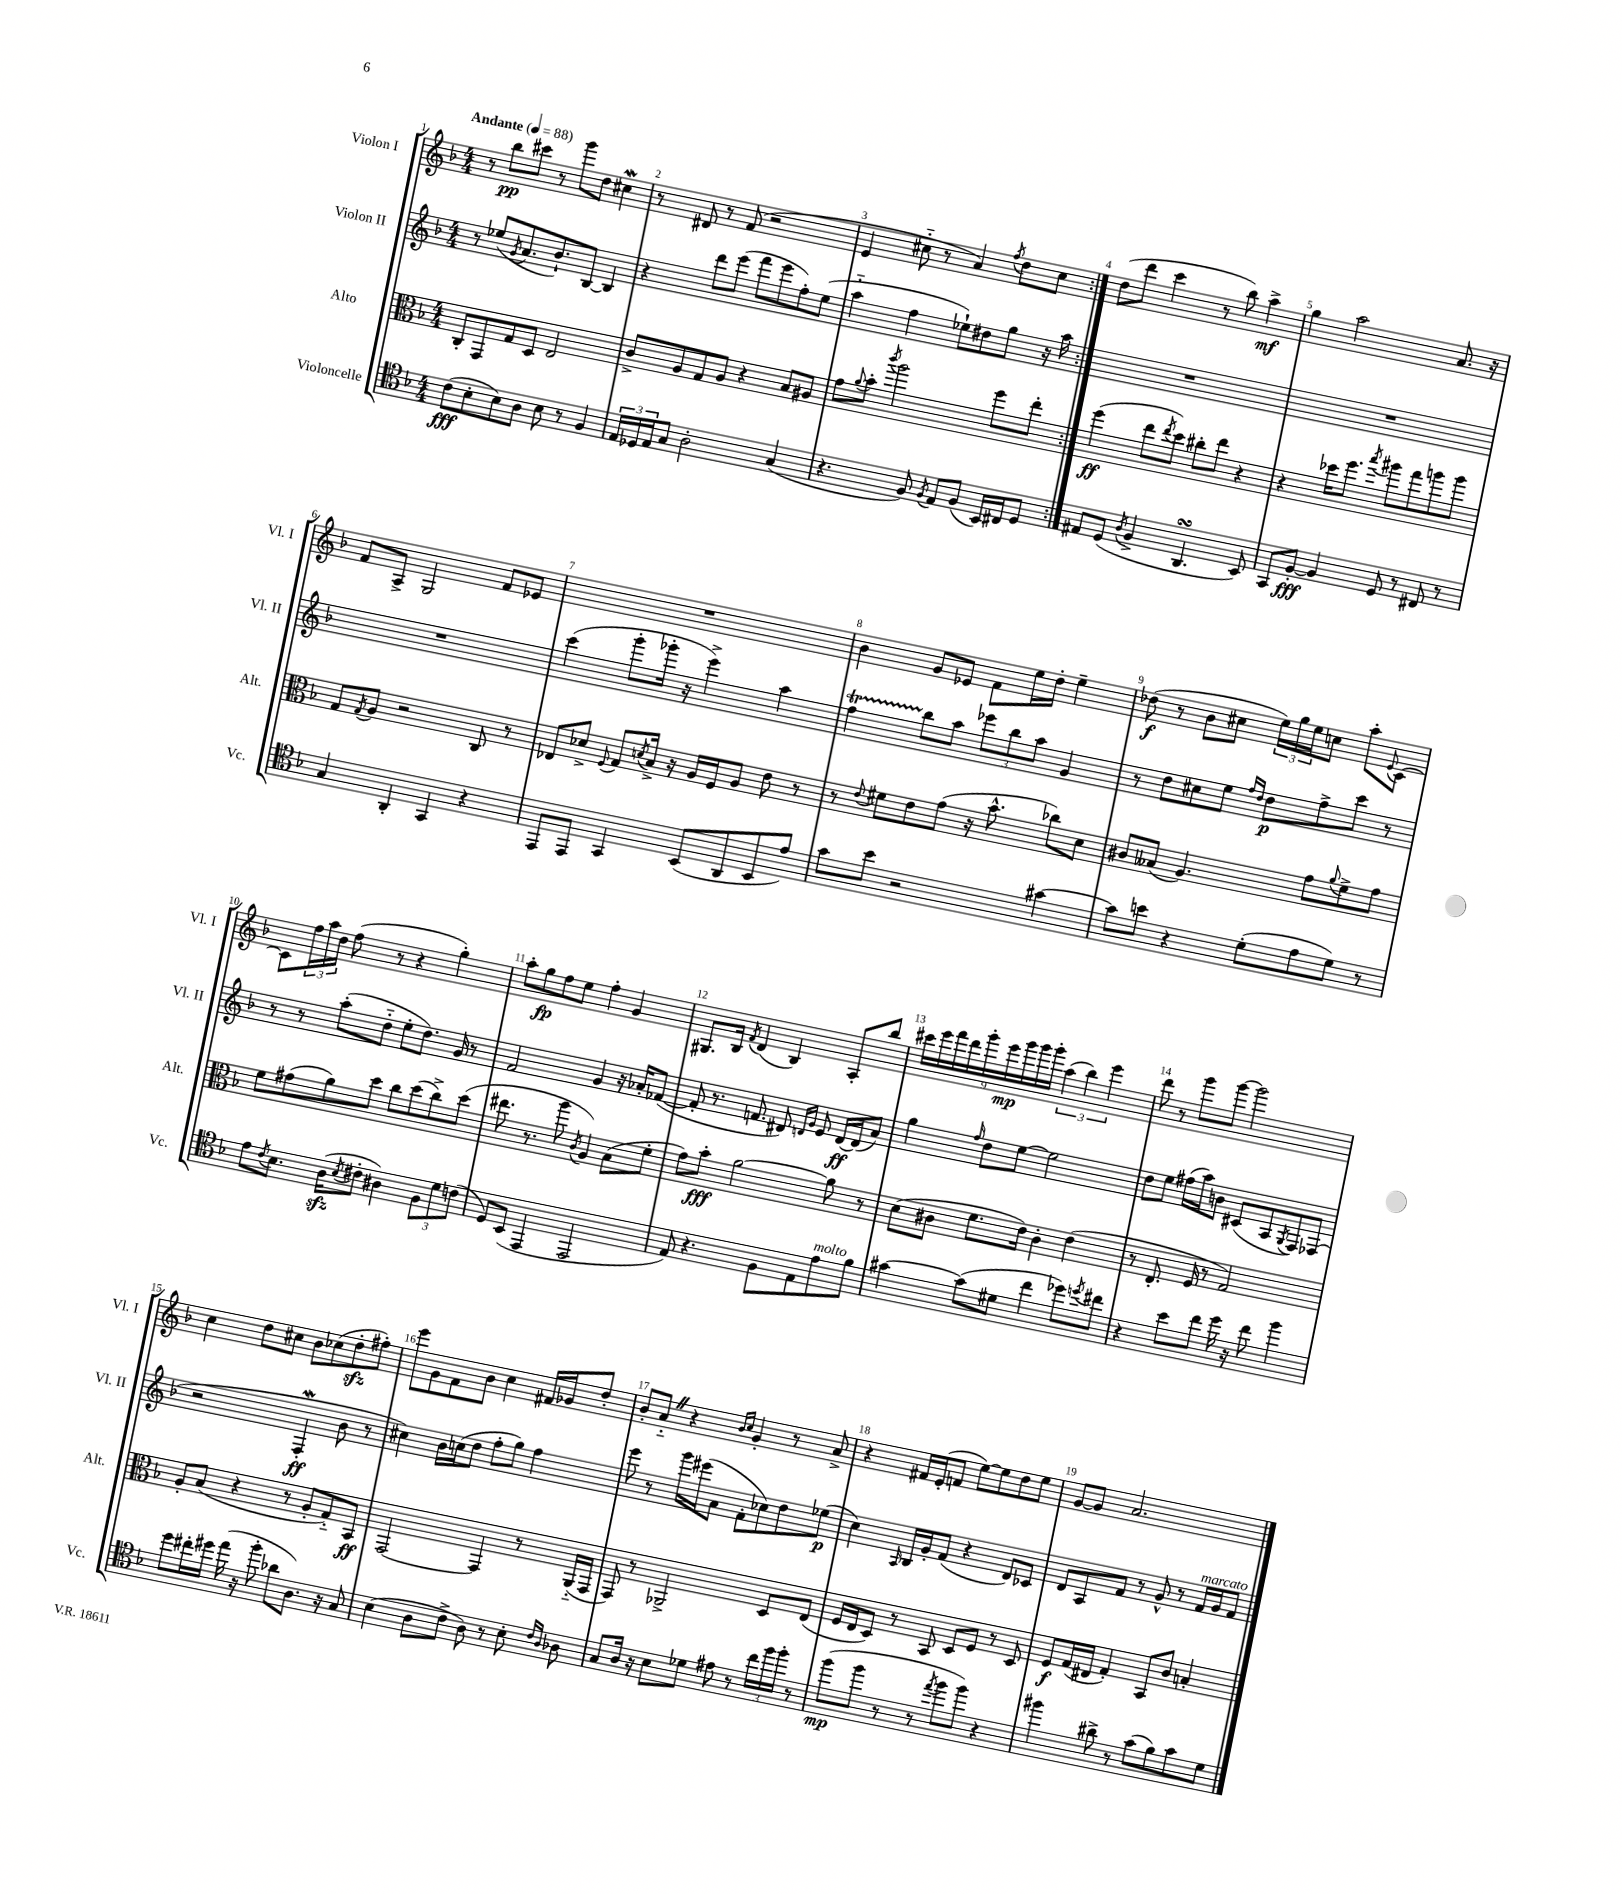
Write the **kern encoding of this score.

**kern	**dynam	**kern	**dynam	**kern	**dynam	**kern	**dynam
*part4	*part4	*part3	*part3	*part2	*part2	*part1	*part1
*staff4	*staff4	*staff3	*staff3	*staff2	*staff2	*staff1	*staff1
*I"Violoncelle	*	*I"Alto	*	*I"Violon II	*	*I"Violon I	*
*I'Vc.	*	*I'Alt.	*	*I'Vl. II	*	*I'Vl. I	*
*clefC4	*	*clefC3	*	*clefG2	*	*clefG2	*
*k[b-]	*	*k[b-]	*	*k[b-]	*	*k[b-]	*
*M4/4	*	*M4/4	*	*M4/4	*	*M4/4	*
*MM88	*	*MM88	*	*MM88	*	*MM88	*
=1	=1	=1	=1	=1	=1	=1	=1
!	!	!	!	!	!	!LO:TX:a:B:t=Andante	!
(8c\L	fff	8C'/L	.	8r	.	8r	.
8B-'\	.	8GG/	.	(8ee-X/L	.	8bb-\L	pp
.	.	.	.	8qg/	.	.	.
8B-\)	.	8G/	.	8.a/	.	8ccc#X\J	.
8A\J	.	8D/J	.	.	.	8r	.
.	.	.	.	8.b-`/)	.	.	.
8B-\	.	2E/	.	.	.	8ggg\L	.
8r	.	.	.	[8B-/J	.	8dd\J	.
4F/	.	.	.	4B-/]	.	4cc#XW\	.
=2	=2	=2	=2	=2	=2	=2	=2
24E/LL	.	8c^/L	.	4r	.	8r	.
24D-X/	.	.	.	.	.	.	.
24E/J	.	.	.	.	.	.	.
8G/J	.	8A/	.	.	.	8d#X/	.
2A'\	.	8G/	.	8ddd\L	.	8r	.
.	.	8A/J	.	(8eee\J	.	(8f/	.
.	.	4r	.	8fff\L	.	2r	.
.	.	.	.	8eee\	.	.	.
(4G/	.	8B-/L	.	8ff'\)	.	.	.
.	.	8A#X/J	.	(8ee\J	.	.	.
=3	=3	=3	=3	=3	=3	=3	=3
4.r	.	8g\L	.	4aa\	.	4e/	.
.	.	8qqa/	.	.	.	.	.
.	.	8b-'\J	.	.	.	.	.
.	.	8qccc/	.	.	.	.	.
.	.	2aa\	.	4ff\	.	8cc#X\	.
8F/)	.	.	.	.	.	8r	.
8qF/	.	.	.	.	.	.	.
8E/L	.	.	.	8ee-X`\L)	.	4a/)	.
(8F/J	.	.	.	8dd#X\	.	.	.
.	.	.	.	.	.	8qff/	.
16BB-/LL)	.	8ff\L	.	8gg\J	.	8dd\L	.
16C#X/J	.	.	.	.	.	.	.
8D/J	.	8ee'\J	.	16r	.	8cc#\J	.
.	.	.	.	16aa\	.	.	.
=4:|!	=4:|!	=4:|!	=4:|!	=4:|!	=4:|!	=4:|!	=4:|!
8E#X/L	.	(4ff\	ff	1r	.	(8dd\L	.
(8D/J	.	.	.	.	.	8ddd\J	.
8qA/	.	.	.	.	.	.	.
4F^/	.	8ee\L	.	.	.	4ccc\	.
.	.	8qee/	.	.	.	.	.
.	.	8dd\J)	.	.	.	.	.
4.AAsSsS/	.	8cc#X'\L	.	.	.	8r	.
.	.	8ee\J	.	.	.	8bb-\)	.
.	.	4r	.	.	.	4aa^\	mf
8BB-/)	.	.	.	.	.	.	.
=5	=5	=5	=5	=5	=5	=5	=5
8GG/L	.	4r	.	1r	.	4gg\	.
[8F'/J	fff	.	.	.	.	.	.
4F/]	.	16dd-X\KL	.	.	.	2aa\	.
.	.	8.ff\J	.	.	.	.	.
.	.	8qbb-/	.	.	.	.	.
8D/	.	8aa#X\L	.	.	.	.	.
8r	.	8gg\	.	.	.	.	.
8C#X/	.	8aan\	.	.	.	8.a/	.
8r	.	8aa\J	.	.	.	.	.
.	.	.	.	.	.	16r	.
!!LO:LB:g=z
=6	=6	=6	=6	=6	=6	=6	=6
4G/	.	8G/L	.	1r	.	8f/L	.
.	.	8qG/	.	.	.	.	.
.	.	8A/J	.	.	.	8A^/J	.
4AA'/	.	2r	.	.	.	2G/	.
4GG/	.	.	.	.	.	.	.
4r	.	8C/	.	.	.	8f/L	.
.	.	8r	.	.	.	8e-X/J	.
=7	=7	=7	=7	=7	=7	=7	=7
8EE/L	.	8E-X/L	.	(4ccc\	.	1r	.
8EE/J	.	8d-X^/J	.	.	.	.	.
.	.	8qqF/	.	.	.	.	.
4GG/	.	8G/L	.	8ggg'\L	.	.	.
.	.	8qdn/	.	.	.	.	.
.	.	16B-^/Jk	.	16ggg-X'\Jk	.	.	.
.	.	16r	.	16r	.	.	.
(8BB-/L	.	16A/LL	.	4eee^\)	.	.	.
.	.	16F/J	.	.	.	.	.
8AA/	.	8A/J	.	.	.	.	.
8BB-/	.	8e\	.	4aa\	.	.	.
8e/J)	.	8r	.	.	.	.	.
=8	=8	=8	=8	=8	=8	=8	=8
8g\L	.	8r	.	4ffT\	.	4b-\	.
.	.	8qqe/	.	.	.	.	.
8b-\J	.	8f#X\L	.	.	.	.	.
2r	.	8e\	.	8bb-\L	.	8g/L	.
.	.	(8g\J	.	8aa\J	.	8e-X/J	.
.	.	16r	.	12eee-X\L	.	8f\L	.
.	.	8.b-^^\	.	.	.	.	.
.	.	.	.	12bb-\	.	.	.
.	.	.	.	.	.	16ee\L	.
.	.	.	.	12aa\J	.	.	.
.	.	.	.	.	.	16dd'\JJ	.
[4g#X\	.	8cc-X\L)	.	4g/	.	4ee~\	.
.	.	8d\J	.	.	.	.	.
=9	=9	=9	=9	=9	=9	=9	=9
8g#\L]	.	8c#X/L	.	8r	.	(8dd-X\	f
8bn\J	.	(8B--X/J	.	8dd\L	.	8r	.
4r	.	4.A/)	.	8cc#X\	.	8b-\L	.
.	.	.	.	8ee\J	.	8cc#X\J	.
.	.	.	.	16qqff/LL	.	.	.
.	.	.	.	16qqdd/JJ	.	.	.
(8d'\L	.	.	.	8dd\L	p	24ee\LL)	.
.	.	.	.	.	.	24gg\	.
.	.	.	.	.	.	24ee\J	.
8e\	.	8g\L	.	8ff^\	.	8ccn\J	.
.	.	8qqa/	.	.	.	.	.
8d\J)	.	8f^\	.	8ccc\J	.	8aa'\L	.
.	.	.	.	.	.	8qqe/	.
8r	.	8g\J	.	8r	.	[8c\J	.
!!LO:LB:g=z
=10	=10	=10	=10	=10	=10	=10	=10
8e\L	.	8f\L	.	8r	.	8c\L]	.
8qc/	.	.	.	.	.	.	.
8.B-\J	.	(8g#X\	.	8r	.	24ff\L	.
.	.	.	.	.	.	24aa\	.
.	.	.	.	.	.	24dd\JJ	.
.	.	8a\)	.	(8aa'\L	.	(8ff\	.
(16Azz\KL	.	.	.	.	.	.	.
8qB-/	.	.	.	.	.	.	.
8c#X'\J	.	8dd\J	.	8dd\J	.	8r	.
4A#X\)	.	8cc\L	.	8ee'\L	.	4r	.
.	.	(8dd\	.	8.dd\J)	.	.	.
12F\L	.	8cc^\)	.	.	.	4gg'\)	.
.	.	.	.	16g/	.	.	.
12d\	.	.	.	.	.	.	.
.	.	(8dd\J	.	8r	.	.	.
(12cn\J	.	.	.	.	.	.	.
=11	=11	=11	=11	=11	=11	=11	=11
8D/L)	.	8.ee#X\	.	2f/	.	8aa'\L	.
(8BB-/J	.	.	.	.	.	8gg\	fp
.	.	8.r	.	.	.	.	.
4EE/	.	.	.	.	.	8ff\	.
.	.	8aa\	.	.	.	8ee\J	.
.	.	8qc/	.	.	.	.	.
2EE/	.	4A/)	.	4g/	.	4ff'\	.
.	.	(8B-\L	.	16r	.	4g/	.
.	.	.	.	16a-X'/KL	.	.	.
.	.	8f'\J	.	([8f-X/J	.	.	.
=12	=12	=12	=12	=12	=12	=12	=12
8E/)	.	8g\L)	.	8f-'/]	.	8.G#X/L	.
4.r	.	8b-'\J	fff	8.r	.	.	.
.	.	.	.	.	.	16B-/Jk	.
.	.	.	.	.	.	8qf/	.
.	.	[2a\	.	.	.	(4d/	.
.	.	.	.	8.fn/	.	.	.
8F\L	.	.	.	8d#X/)	.	4B-/)	.
.	.	.	.	16qqdn/LL	.	.	.
.	.	.	.	16qqg/JJ	.	.	.
8E\	.	.	.	8e/	.	.	.
!LO:TX:a:i:t=molto	!	!	!	!	!	!	!
8e\	.	8a\]	.	[16d/LL	ff	8A'/L	.
.	.	.	.	(16d/J]	.	.	.
8f\J	.	8r	.	8a/J)	.	8bb-/J	.
=13	=13	=13	=13	=13	=13	=13	=13
[4g#X\	.	(8d\L	.	4gg\	.	18ccc#X\LL	.
.	.	.	.	.	.	18eee\	.
.	.	.	.	.	.	18fff\	.
.	.	8c#X\J	.	.	.	.	.
.	.	.	.	.	.	18ddd\	.
.	.	.	.	.	.	18ggg'\	.
.	.	.	.	16qqff/	.	.	.
(8g#\L]	.	8.f\L	.	8dd\L	.	.	.
.	.	.	.	.	.	18eee\	mp
.	.	.	.	.	.	18ggg\	.
8d#X\J	.	.	.	[8ee\J	.	.	.
.	.	.	.	.	.	18ggg\	.
.	.	16e\Jk)	.	.	.	.	.
.	.	.	.	.	.	18ggg'\JJ	.
4cc\	.	4c#'\	.	2ee\]	.	(6aa\	.
.	.	.	.	.	.	6bb-\)	.
8dd-X\L)	.	(4e\	.	.	.	.	.
.	.	.	.	.	.	6eee\	.
8qddn/	.	.	.	.	.	.	.
8cc#X\J	.	.	.	.	.	.	.
=14	=14	=14	=14	=14	=14	=14	=14
4r	.	8r	.	8dd\L	.	8ddd\	.
.	.	8.E'/	.	8ee\J	.	8r	.
8b-\L	.	.	.	(16ff#X\LL	.	8ggg\L	.
.	.	16F/	.	16aa\J)	.	.	.
8cc\J	.	8r	.	8bn\J	.	[8ggg\J	.
16dd\	.	2G/)	.	(8c#X/L	.	2ggg\]	.
16r	.	.	.	.	.	.	.
8cc\	.	.	.	8A/	.	.	.
.	.	.	.	8qG/	.	.	.
4ff\	.	.	.	8F/)	.	.	.
.	.	.	.	(8F-X/J	.	.	.
!!LO:LB:g=z
=15	=15	=15	=15	=15	=15	=15	=15
8dd\L	.	8A'/L	.	2r	.	4cc\	.
16cc#X'\L	.	(8B-/J	.	.	.	.	.
16dd#X\JJ	.	.	.	.	.	.	.
(16ee\	.	4r	.	.	.	8dd\L	.
16r	.	.	.	.	.	.	.
8ff'\	.	.	.	.	.	8cc#X\J	.
8a-X\L	.	8r	.	4Fw'/	ff	8b-\L	.
8.A\J)	.	8A'/L	.	.	.	(8cc-X\	.
.	.	8G/)	.	8b-\	.	8ddzz'\	.
16r	.	.	.	.	.	.	.
8G/	.	8BB-/J	ff	8r	.	8ff#X'\J)	.
=16	=16	=16	=16	=16	=16	=16	=16
(4B-\	.	[2GG/	.	4cc#X\)	.	8eee\L	.
.	.	.	.	.	.	8g\	.
8A\L	.	.	.	16b-\LL	.	8f\	.
.	.	.	.	(16ccn\J	.	.	.
8c^\J	.	.	.	8dd\J	.	8b-\J	.
8A\)	.	4GG/]	.	8ff'\L	.	4cc\	.
8r	.	.	.	8gg\J)	.	.	.
8B-'\	.	8r	.	4ff\	.	16f#X/LL	.
.	.	.	.	.	.	16g-X/J	.
16qqc/LL	.	.	.	.	.	.	.
16qqA/JJ	.	.	.	.	.	.	.
8A-X\	.	(16AA/LL	.	.	.	8dd'/J	.
.	.	16GG/JJ	.	.	.	.	.
=17	=17	=17	=17	=17	=17	=17	=17
8G/L	.	8GG/)	.	8eee\	.	8b-'/L	.
16A/Jk	.	8r	.	8r	.	8aZ/J	.
16r	.	.	.	.	.	.	.
8B-\L	.	2AA-X^/	.	16ggg\LL	.	4r	.
.	.	.	.	(16eee#X\J	.	.	.
8d-X\J	.	.	.	8a\J	.	.	.
.	.	.	.	.	.	16qqb-/LL	.
.	.	.	.	.	.	16qqcc/JJ	.
8e#X\	.	.	.	8f'\L	.	4g'/	.
8r	.	.	.	8cc-X\)	.	.	.
24cc\LL	.	8D/L	.	8dd\	.	8r	.
24ff\	.	.	.	.	.	.	.
24ff'\JJ	.	.	.	.	.	.	.
8r	.	(8E/J	.	(8ee-X\J	p	8a^/	.
=18	=18	=18	=18	=18	=18	=18	=18
(8ff\L	mp	16F/LL	.	4cc\)	.	4r	.
.	.	16E/J	.	.	.	.	.
8ff\J	.	8D/J)	.	.	.	.	.
.	.	.	.	16qqA/	.	.	.
8r	.	8r	.	16B-/LL	.	16f#X/LL	.
.	.	.	.	16g'/J	.	(16e'/J	.
8r	.	8BB-/	.	(8f/J	.	8fn/J	.
8qee/	.	.	.	.	.	.	.
8ff\L	.	8D/L	.	4r	.	[8ee\L)	.
8ff\J)	.	8F/J	.	.	.	8ee\]	.
4r	.	8r	.	8d/L)	.	8dd\	.
.	.	8D/	.	8c-X/J	.	8ee\J	.
=19	=19	=19	=19	=19	=19	=19	=19
4ff#X\	.	8F/L	f	8d/L	.	[8g/L	.
.	.	(16G/L	.	8A/	.	8g/J]	.
.	.	16E#X/JJ	.	.	.	.	.
8a#X^\	.	4G'/)	.	8f/J	.	2.a/	.
8r	.	.	.	8r	.	.	.
(8g\L	.	8BB-/L	.	8g^^/	.	.	.
8f\)	.	8c/J	.	8r	.	.	.
!	!	!	!	!LO:TX:a:i:t=marcato	!	!	!
8g\	.	4Bn'/	.	16f/LL	.	.	.
.	.	.	.	16g/J	.	.	.
8d\J	.	.	.	8f/J	.	.	.
==	==	==	==	==	==	==	==
*-	*-	*-	*-	*-	*-	*-	*-
